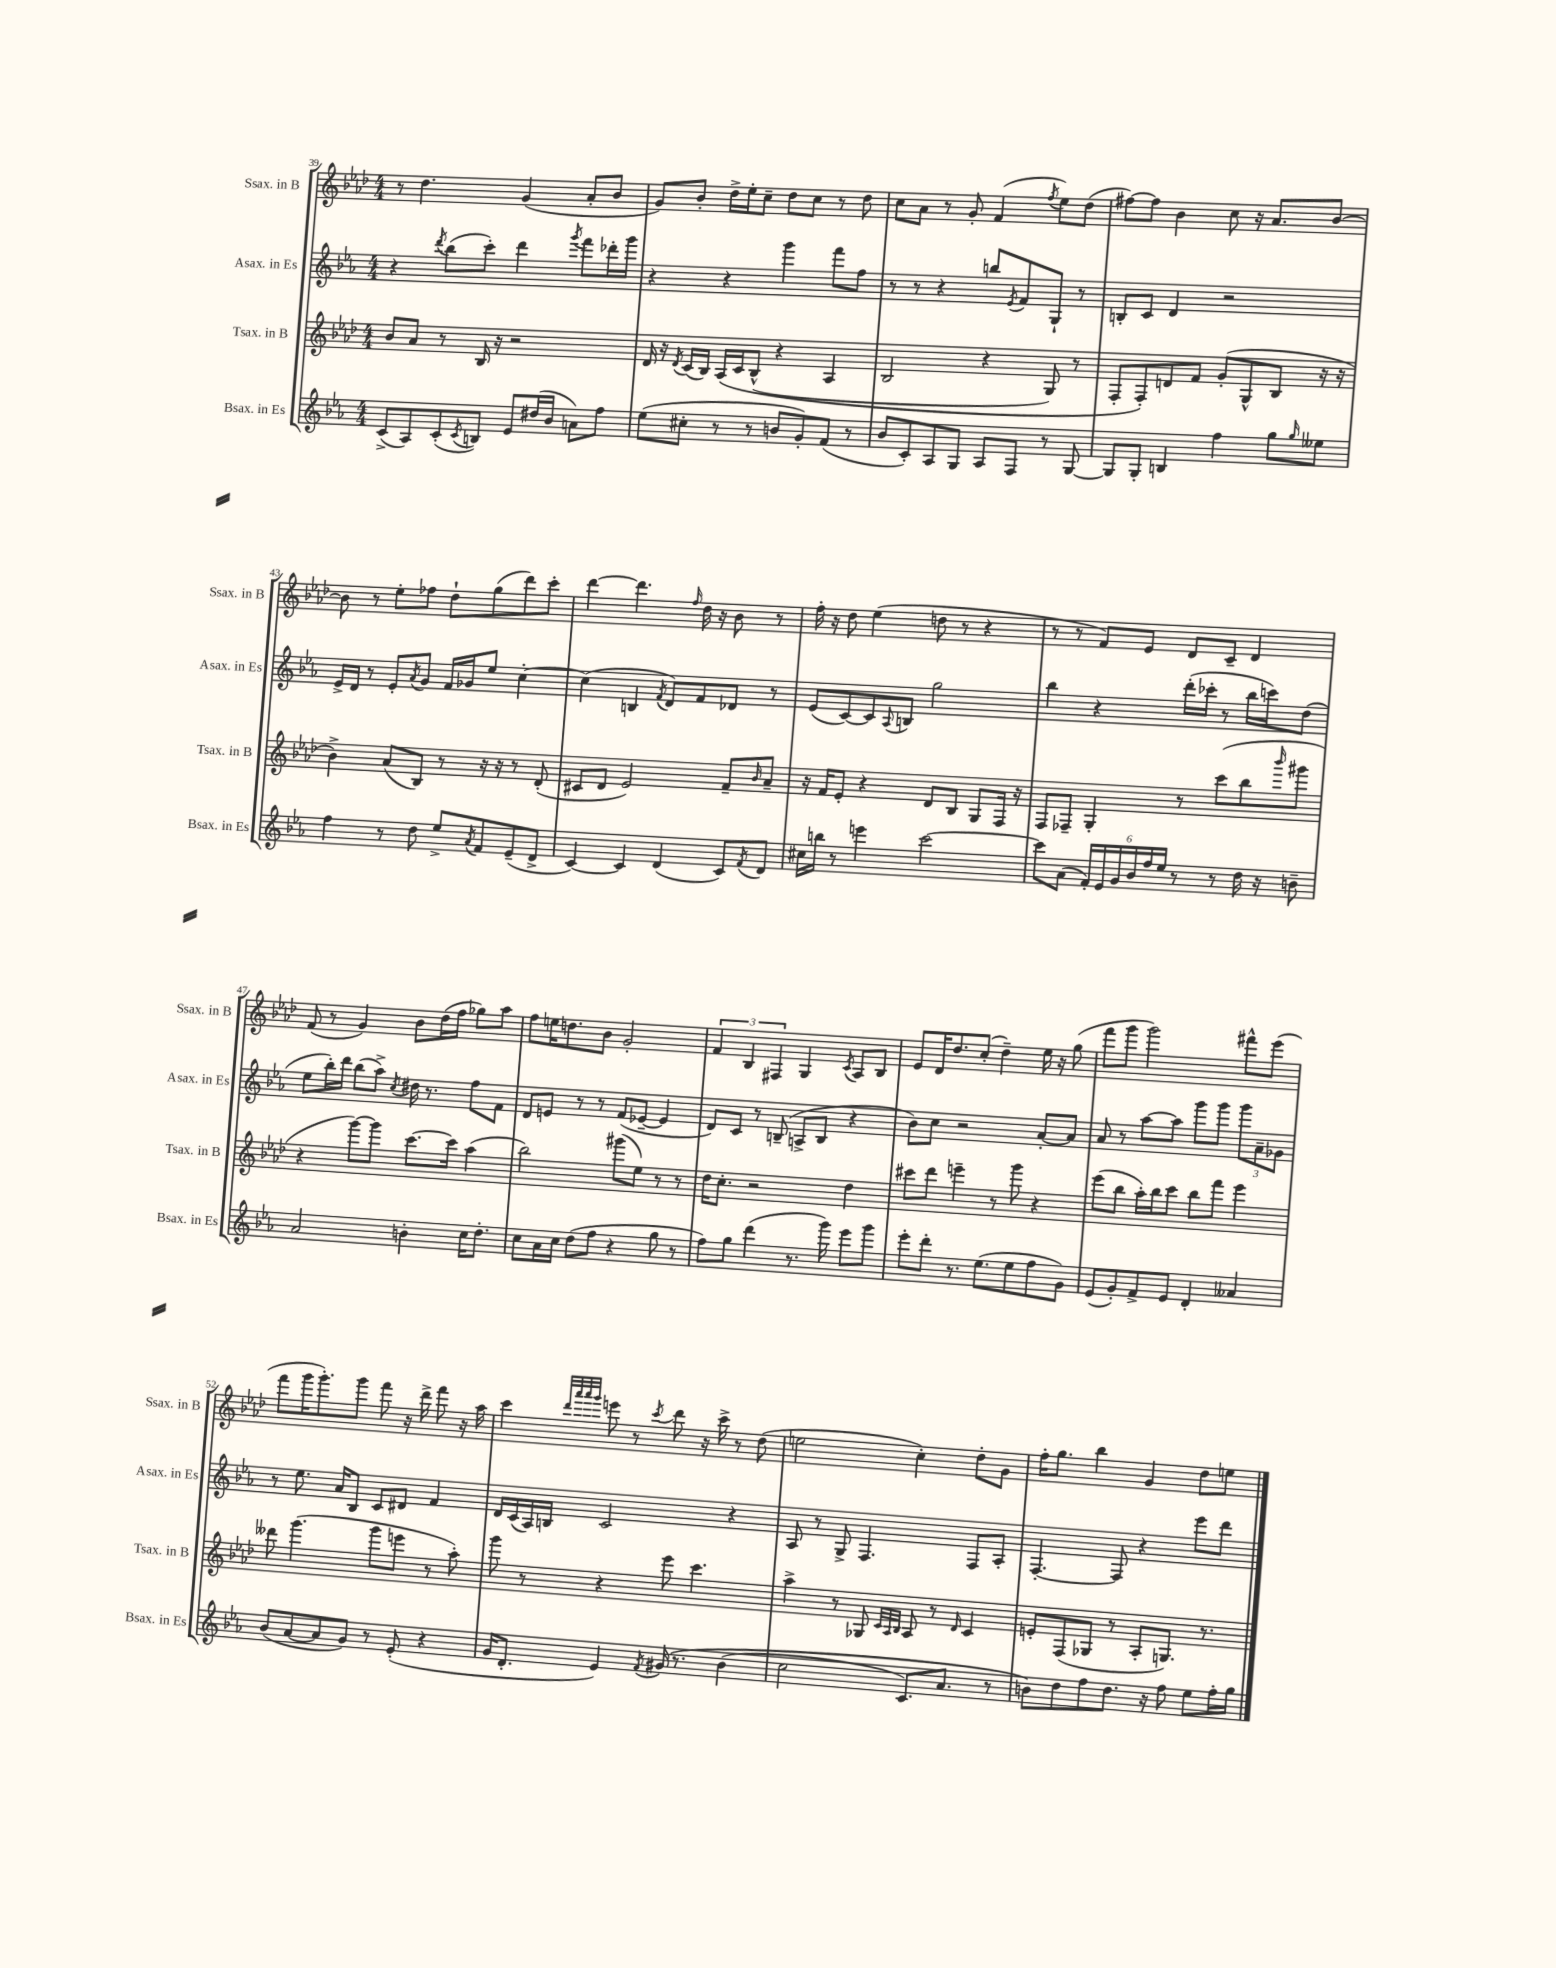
<<
\new StaffGroup <<
\new Staff = "s0" \with { instrumentName = "Ssax. in B" shortInstrumentName = "Ssax. in B" } {
    \clef treble \key aes \major \numericTimeSignature \time 4/4
    r8 des''4. g'4( aes'8-. bes'8 |
    g'8) bes'8-. des''16-> ees''16-. c''8-- des''8 c''8 r8 des''8 |
    c''8 aes'8 r8 g'8-. f'4( \acciaccatura { f''8 } ees''8) des''8( |
    fis''8~) fis''8 bes'4 c''8 r16 aes'8. bes'8~ |
    bes'8 r8 ees''8-. fes''8 des''8-! g''8( des'''8) c'''8-. |
    des'''4~ des'''4. \grace { f''16 } des''16 r16 bes'8 r8 |
    f''16-. r16 des''8 ees''4( d''8 r8 r4 |
    r8 r8 f'8) ees'8 des'8 c'8-- des'4 |
    f'8( r8 g'4) bes'8 des''16( f''16 ges''8) aes''8 |
    f''8 e''16 d''8. bes'8 g'2-. |
    \tuplet 3/2 { f'4 bes4 fis4 } g4 \acciaccatura { c'8 } aes8 bes8 |
    ees'8 des'16 des''8. c''8-.( des''4--) ees''16 r16 g''8( |
    f'''8 g'''8 g'''2) fis'''8-^ ees'''8( |
    f'''8 g'''16 g'''8.-.) g'''8 f'''8 r16 des'''16-> f'''8 r16 aes''16 |
    c'''4 \grace { des'''32 aes'''32 aes'''32 g'''32 } e'''8 r8 \acciaccatura { c'''8 } des'''8 r16 c'''16-> r8 des''8( |
    e''2 c''4-.) des''8-. g'8 |
    f''16-. g''8. bes''4 g'4 des''8 e''8 \bar "|." |
}
\new Staff = "s1" \with { instrumentName = "Asax. in Es" shortInstrumentName = "Asax. in Es" } {
    \clef treble \key ees \major \numericTimeSignature \time 4/4
    r4 \acciaccatura { d'''8 } bes''8( c'''8-.) d'''4 \acciaccatura { g'''8 } f'''8 des'''16-. g'''16 |
    r4 r4 g'''4 f'''8 f''8 |
    r8 r8 r4 b''8 \acciaccatura { ees'8 } f'8 g8-! r8 |
    b8-. c'8 d'4 r2 |
    ees'16-> d'16 r8 ees'8-. \acciaccatura { aes'8 } g'8 f'16 ges'16 ees''8 c''4~-. |
    c''4( b4 \acciaccatura { f'8 } d'8) f'8 des'8 r8 |
    ees'8( c'8~) c'8 \appoggiatura { aes8 } b8 g''2 |
    bes''4 r4 d'''16-.( ces'''16-. r8 bes''16 c'''16) d''8( |
    ees''8 bes''16-.) d'''16 bes''8( aes''8->) \acciaccatura { c''8 } dis''16 r8. f''8 f'8 |
    d'8 e'8 r8 r8 f'8( ees'8~-- ees'4 |
    d'8) c'8 r8 b8--( a8-> b8 r4 |
    bes'8) c''8 r2 aes'8~-. aes'8 |
    aes'8 r8 aes''8~ aes''8 g'''8 g'''8 \tuplet 3/2 { g'''8 aes'8-- ges'8 } |
    r8 ees''8. aes'16 bes8 c'8 dis'8 f'4 |
    d'16 c'16( aes16) b16 c'2 r4 |
    aes8 r8 g8-> f4. f8 aes8-. |
    f4.~-. f8 r4 ees'''8 d'''8 \bar "|." |
}
\new Staff = "s2" \with { instrumentName = "Tsax. in B" shortInstrumentName = "Tsax. in B" } {
    \clef treble \key aes \major \numericTimeSignature \time 4/4
    bes'8 aes'8 r8 bes16 r16 r2 |
    des'16 r16 \acciaccatura { des'8 } c'16( bes16) aes16\( c'16 bes8-^( r4 aes4 |
    bes2 r4 g8) r8 |
    f8-. f8-.\) d'8 f'8 g'8-.( g8-^ bes8 r16 r16 |
    bes'4->) aes'8( bes8) r8 r16 r16 r8 des'8-.( |
    cis'8 des'8 ees'2) f'8-- \grace { bes'16 } aes'8-- |
    r16 f'16 ees'8-. r4 des'8 bes8 g8 f16 r16 |
    f8 fes8-- g4-. r8 c'''8( bes''8 \grace { bes'''16 } gis'''8 |
    r4 g'''8~) g'''8 c'''8.~ c'''16 aes''4( |
    bes''2) gis'''8( ees''8) r8 r8 |
    des''16 c''8.-. r2 des''4 |
    cis'''8 des'''8 e'''4-- r8 g'''8 r4 |
    ees'''8( bes''8 aes''16-.) bes''16 c'''8 bes''8 f'''8 ees'''4 |
    deses'''8 g'''4.( g'''8 e'''8 r8 aes''8-.) |
    g'''8 r8 r4 ees'''8 c'''4. |
    aes''4-> r8 ges8 \grace { c'32 aes32 bes32 } aes8 r8 \grace { des'16 } c'4 |
    e'8-. f8( ges8 r8 aes8-. g8.) r8. \bar "|." |
}
\new Staff = "s3" \with { instrumentName = "Bsax. in Es" shortInstrumentName = "Bsax. in Es" } {
    \clef treble \key ees \major \numericTimeSignature \time 4/4
    c'8->( aes8) c'8-.( \acciaccatura { c'8 } b8) ees'8 dis''16( bes'16 a'8) f''8 |
    ees''8( cis''8-. r8 r8 b'8 g'8-.) f'8( r8 |
    bes'8 c'8-.) aes8 g8 aes8 f8 r8 g8~ |
    g8 g8-. b4 f''4 g''8 \grace { g''16 } eeses''8 |
    f''4 r8 d''8 ees''8-> \acciaccatura { aes'8 } f'8 ees'8--( d'8-> |
    c'4~) c'4 d'4( c'8) \acciaccatura { f'8 } d'8 |
    cis''16 b''16 r8 e'''4 c'''2~ |
    c'''8 aes'8( \tuplet 6/4 { f'16-.) ees'16 g'16 bes'16 f''16 ees''16 } r8 r8 d''16 r16 b'8-- |
    aes'2 b'4-. c''16 d''8.-. |
    c''8 aes'16 c''16 d''8( f''8 r4 g''8 r8 |
    f''8) g''8 d'''4( r8. g'''16) ees'''8 g'''8 |
    ees'''8-. d'''8-. r8. ees''8.( ees''8 f''8 g'8) |
    ees'8( g'8-.) f'8-> ees'8 d'4-. aeses'4 |
    bes'8( aes'8~ aes'8 g'8) r8 ees'8-.( r4 |
    g'16 d'8.-. ees'4) \acciaccatura { f'8 } gis'16\( r8. bes'4( |
    c''2 c'8.) aes'8. r8 |
    b'8\) d''8 f''8 d''8. r16 f''8 ees''8 f''16-. g''16 \bar "|." |
}
>>
>>
\layout { \context { \Score currentBarNumber = #39 } }
